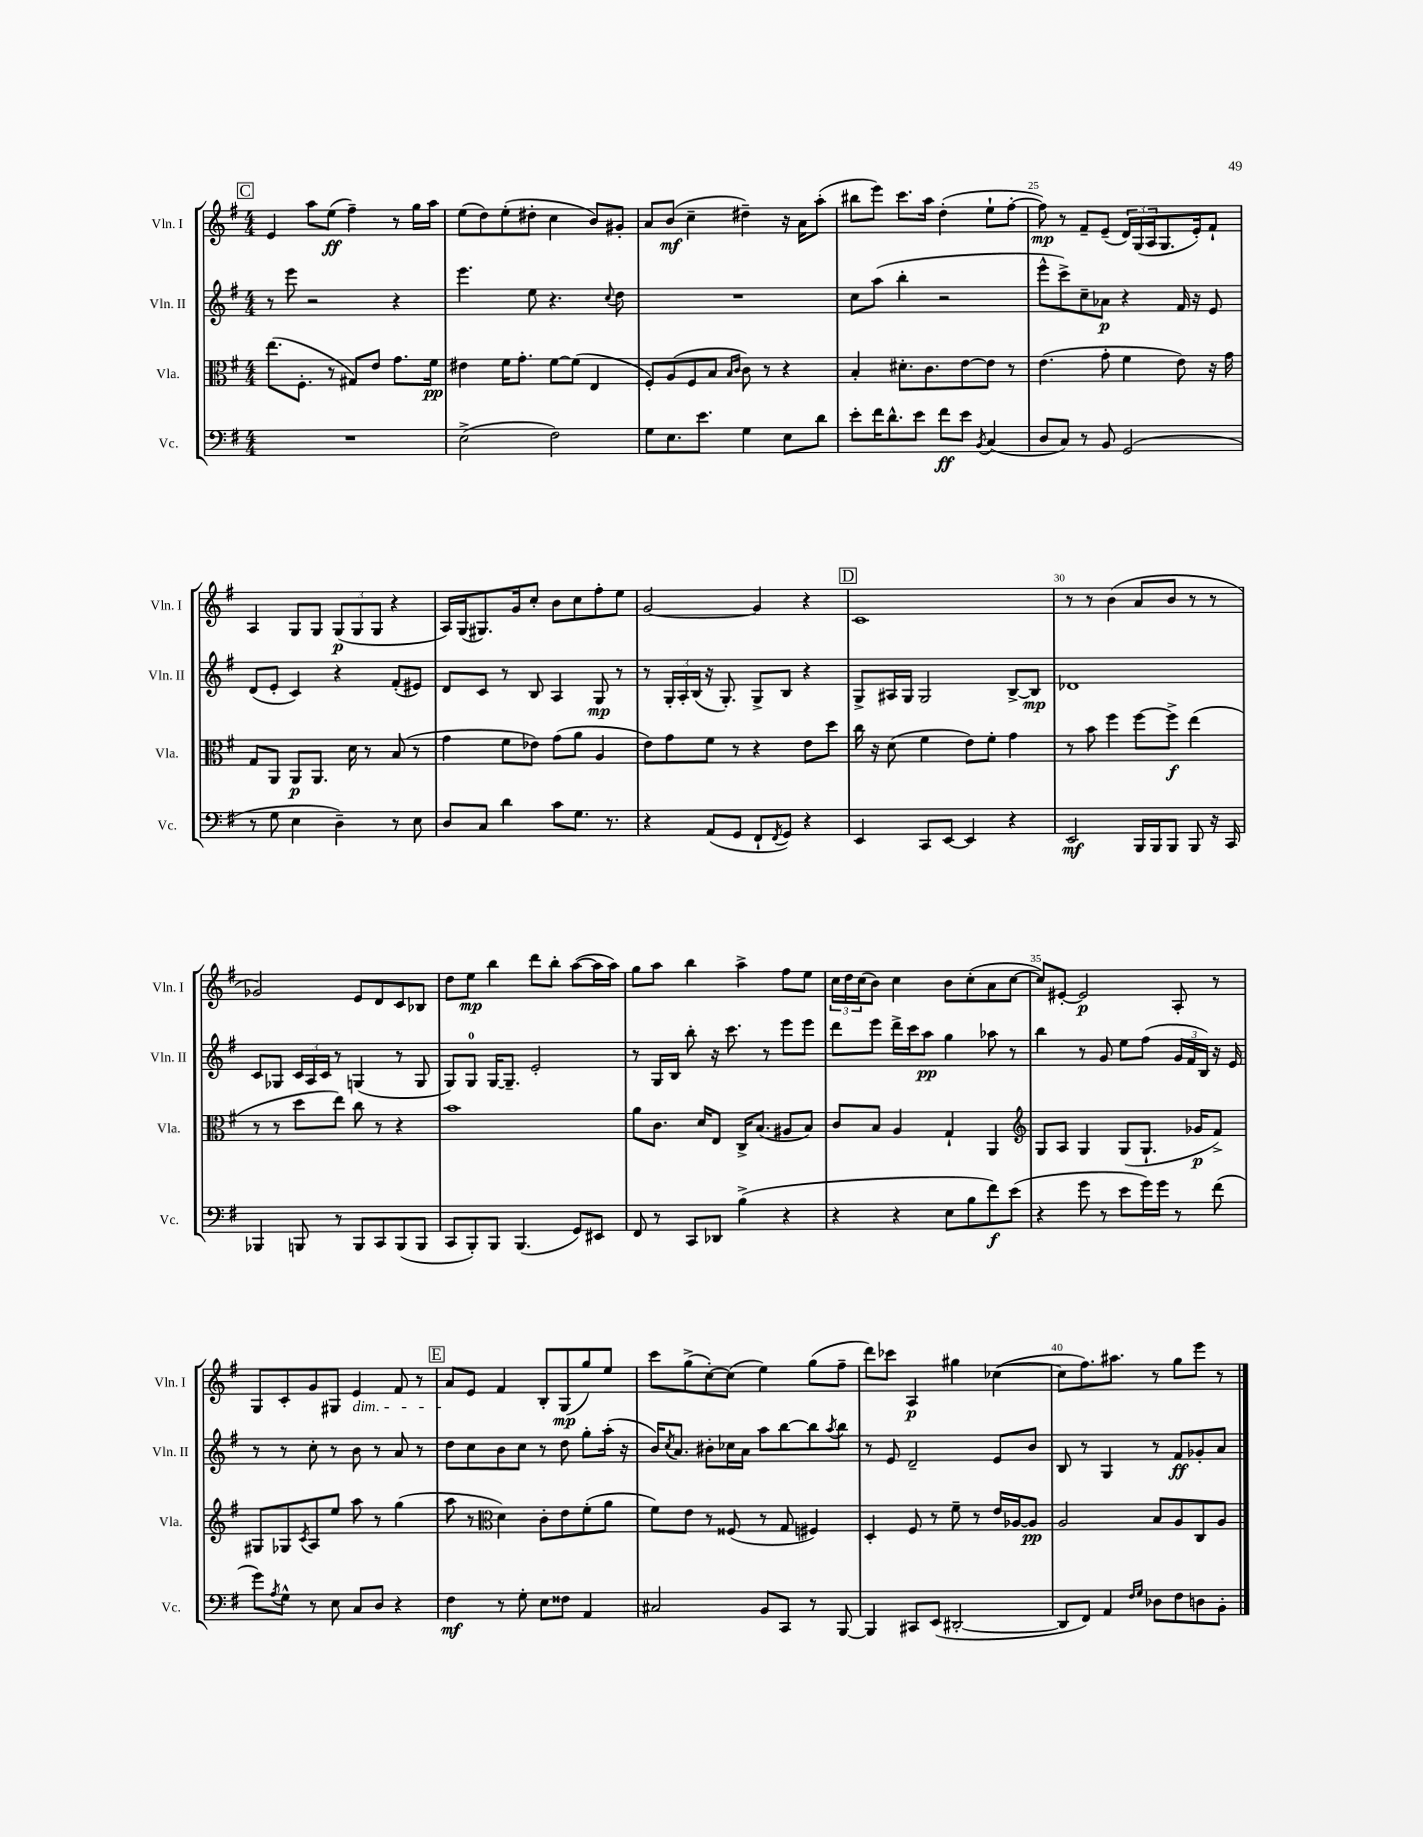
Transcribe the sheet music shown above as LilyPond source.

<<
\new StaffGroup <<
\new Staff = "s0" \with { instrumentName = "Vln. I" shortInstrumentName = "Vln. I" } {
    \clef treble \key g \major \numericTimeSignature \time 4/4
    \mark \markup { \box "C" } e'4 a''8 e''8\ff( fis''4--) r8 g''16 a''16 |
    e''8( d''8) e''8-.( dis''8-. c''4 b'8) gis'8-. |
    a'8 b'8\mf( c''4-- dis''4--) r16 a'16 a''8-.( |
    bis''8 e'''8) c'''8. a''16 d''4-.( e''8-! fis''8~-. |
    fis''8\mp) r8 fis'8-- e'8--( \tuplet 3/2 { d'16) g16( a16 } g8. e'16-.) fis'8-! |
    a4 g8 g8 \tuplet 3/2 { g8\p( g8 g8 } r4 |
    a16) g16( gis8.) g'16 c''8-. b'8 c''8 fis''8-. e''8 |
    g'2~ g'4 r4 |
    \mark \markup { \box "D" } c'1 |
    r8 r8 b'4( a'8 b'8 r8 r8 |
    ges'2) e'8 d'8 c'8 bes8 |
    d''8 e''8\mp b''4 d'''8 b''8-. a''8~( a''16 a''16) |
    g''8 a''8 b''4 a''4-> fis''8 e''8 |
    \tuplet 3/2 { c''16 d''16 c''16( } b'8) c''4 b'8 c''8-.( a'8 c''8~ |
    c''8) eis'8~-. eis'2\p a8-. r8 |
    g8 c'8-. g'8 gis8 e'4\dim fis'8 r8 |
    \mark \markup { \box "E" } a'8\! e'8 fis'4 b8-. g8\mp( g''8) e''8 |
    c'''8 g''8->( c''8~-.) c''8( e''4) g''8( fis''8-- |
    d'''8) ces'''8 a4\p gis''4 ces''4~( |
    ces''8 fis''8.) ais''8. r8 g''8 e'''8 r8 \bar "|." |
}
\new Staff = "s1" \with { instrumentName = "Vln. II" shortInstrumentName = "Vln. II" } {
    \clef treble \key g \major \numericTimeSignature \time 4/4
    \mark \markup { \box "C" } r8 e'''8 r2 r4 |
    e'''4. e''8 r4. \appoggiatura { c''8 } d''8 |
    R1 |
    c''8 a''8( b''4-. r2 |
    e'''8-^ c'''8->) c''8-- aes'8\p r4 fis'16 r16 e'8 |
    d'8( e'8-. c'4) r4 fis'8-.( eis'8) |
    d'8 c'8 r8 b8 a4 g8\mp r8 |
    r8 \tuplet 3/2 { g16-. a16-. b16( } r16 g8.-.) g8-> b8 r4 |
    \mark \markup { \box "D" } g8-> ais16 g16 g2 b8~-> b8\mp |
    des'1 |
    c'8 ges8 \tuplet 3/2 { c'16 a16 c'16 } r8 g4( r8 g8 |
    g8) g8-0 g16~ g8.-- e'2-. |
    r8 g16 b16 b''8-. r16 c'''8. r8 e'''8 e'''8 |
    d'''8 e'''8 d'''16-> c'''16 a''8\pp g''4 aes''8 r8 |
    b''4 r8 g'8 e''8 fis''8( \tuplet 3/2 { g'16 fis'16 b16) } r16 e'16 |
    r8 r8 c''8-. r8 b'8 r8 a'8 r8 |
    \mark \markup { \box "E" } d''8 c''8 b'8 c''8 r8 d''8 g''8-. a''16-.( r16 |
    b'16) \acciaccatura { c''8 } a'8. bis'8-. ces''16 a'16 a''8 b''8~ b''8 \acciaccatura { a''8 } b''8 |
    r8 e'8 d'2-- e'8 b'8 |
    b8 r8 g4 r8 fis'8\ff ges'8-. a'8 \bar "|." |
}
\new Staff = "s2" \with { instrumentName = "Vla." shortInstrumentName = "Vla." } {
    \clef alto \key g \major \numericTimeSignature \time 4/4
    \mark \markup { \box "C" } e''8.( fis8.-. r8 gis8) e'8 g'8. fis'16\pp |
    eis'4 fis'16 g'8.-. fis'8~ fis'8( e4 |
    fis8-.) a8( fis8 b8 \grace { b16 c'16 } c'8) r8 r4 |
    b4-. dis'8.-. c'8. e'8~ e'8 r8 |
    e'4.( g'8-. fis'4 e'8) r16 g'16 |
    g8 a,8 a,8\p a,8. d'16 r8 b8( r8 |
    g'4 fis'8 ees'8) g'8( a'8 a4 |
    e'8) g'8 fis'8 r8 r4 e'8 d''8 |
    \mark \markup { \box "D" } c''16 r16 d'8( fis'4 e'8) fis'8-. g'4 |
    r8 b'8 fis''4 fis''8~ fis''8->\f e''4( |
    r8 r8 d''8 e''8) c''8 r8 r4 |
    b'1 |
    a'8 c'8. d'16 e8 c16-> b8.( ais8 b8) |
    c'8 b8 a4 g4-! a,4 |
    \clef treble g8 a8 g4 g8( g8.-! ges'16\p fis'8->) |
    gis8 ges8 \acciaccatura { c'8 } a8 e''8 a''8 r8 g''4( |
    \mark \markup { \box "E" } a''8 r8 \clef alto d'4) c'8-. e'8 fis'8-.( a'8 |
    fis'8) e'8 r8 fisis8( r8 g8 fis4) |
    d4-. fis8 r8 fis'8-- r8 e'16 aes16~ aes8\pp |
    a2 b8 a8 c8 a8 \bar "|." |
}
\new Staff = "s3" \with { instrumentName = "Vc." shortInstrumentName = "Vc." } {
    \clef bass \key g \major \numericTimeSignature \time 4/4
    \mark \markup { \box "C" } R1 |
    e2->( fis2) |
    g8 e8. e'8. g4 e8 d'8 |
    e'8-. fis'16 d'8.-^ e'8 fis'8\ff e'8 \acciaccatura { b,8 } c4( |
    d8 c8) r8 b,8 g,2( |
    r8 g8 e4 d4--) r8 e8 |
    d8 c8 d'4 c'8 g8. r8. |
    r4 a,8( g,8 fis,8-! \acciaccatura { fis,8 } g,8) r4 |
    \mark \markup { \box "D" } e,4 c,8 e,8~ e,4 r4 |
    e,2\mf b,,16 b,,16 b,,8 b,,8 r16 c,16 |
    bes,,4 b,,8 r8 b,,8 c,8 b,,8( b,,8 |
    c,8 b,,8-.) b,,8 b,,4.( g,8) eis,8 |
    fis,8 r8 c,8 des,8 b4->( r4 |
    r4 r4 e8 b8 fis'8\f) e'8( |
    r4 g'8 r8 e'8 g'16) g'16 r8 fis'8( |
    g'8) \acciaccatura { a8 } g8-^ r8 e8 c8 d8 r4 |
    \mark \markup { \box "E" } fis4\mf r8 g8-. e8 fisis8 a,4 |
    cis2 b,8 c,8 r8 b,,8~ |
    b,,4 cis,8 e,8( dis,2~-. |
    dis,8 fis,8) a,4 \grace { fis16 g16 } des8 fis8 d8 b,8-. \bar "|." |
}
>>
>>
\layout { \context { \Score currentBarNumber = #21 \override BarNumber.break-visibility = ##(#f #t #t) barNumberVisibility = #(every-nth-bar-number-visible 5) } }
